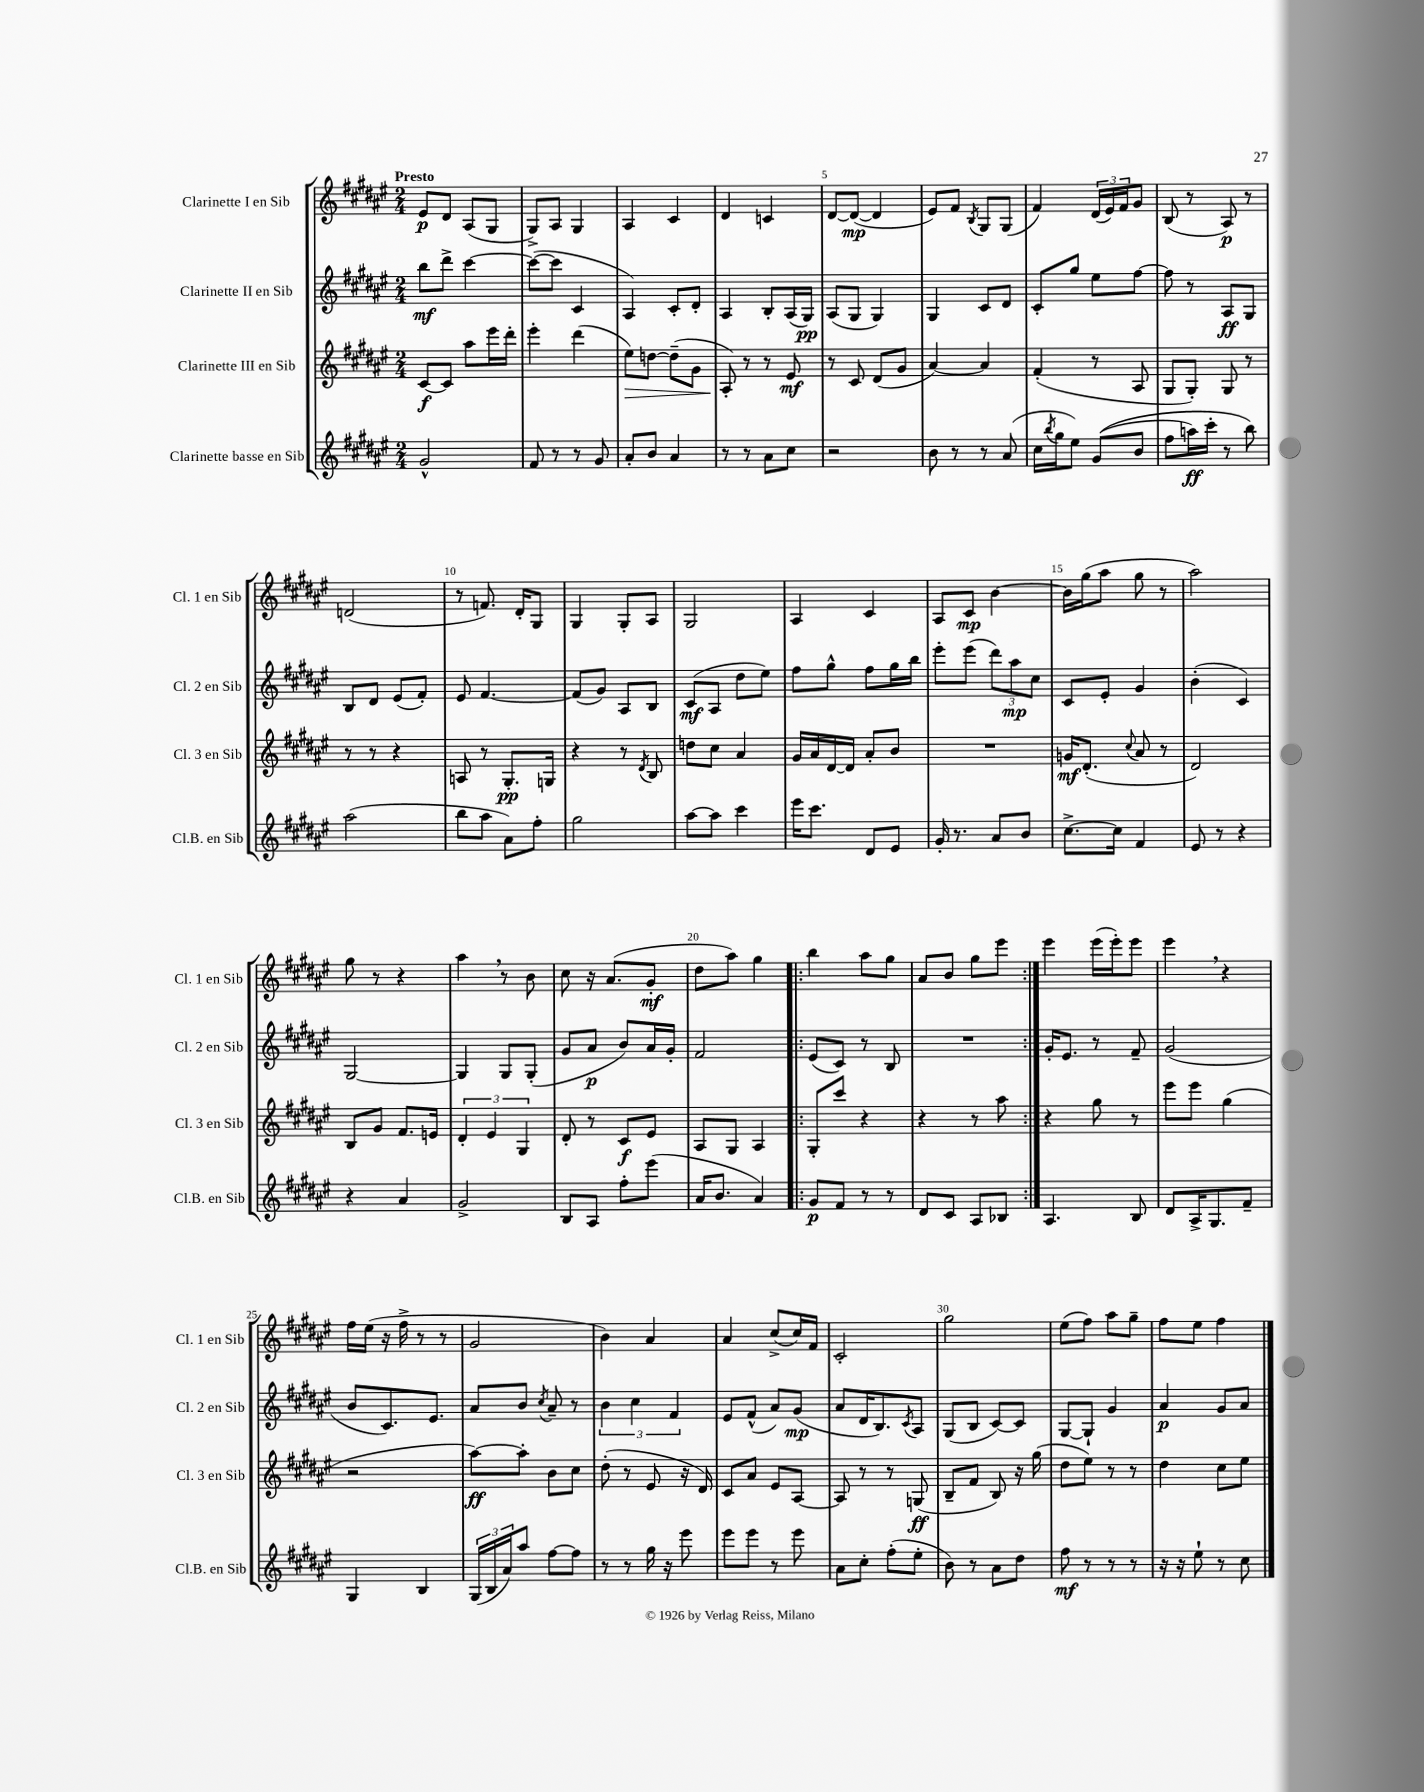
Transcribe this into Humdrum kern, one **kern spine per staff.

**kern	**kern	**kern	**kern
*staff4	*staff3	*staff2	*staff1
*clefG2	*clefG2	*clefG2	*clefG2
*k[f#c#g#d#a#e#]	*k[f#c#g#d#a#e#]	*k[f#c#g#d#a#e#]	*k[f#c#g#d#a#e#]
*M2/4	*M2/4	*M2/4	*M2/4
2g#^^	[8c#	8bb	8e#
.	8c#]	8ddd#^	8d#
.	8aa#	[4ccc#	(8A#
.	16eee#	.	8G#
.	16ddd#'	.	.
=	=	=	=
8f#	4eee#'	(8ccc#_	8G#^)
8r	.	8ccc#]	8A#
8r	(4ddd#	4c#	4G#
8g#	.	.	.
=	=	=	=
8a#'	8ee#)	4A#)	4A#
8b	[8dd	.	.
4a#	(8dd~]	8c#'	4c#
.	8g#	8d#'	.
=	=	=	=
8r	8A#')	4A#	4d#
8r	8r	.	.
8a#	8r	8B'	4c
8cc#	8e#	(16A#	.
.	.	16G#)	.
=	=	=	=
2r	8r	(8A#	[8d#
.	8c#	8G#	(8d#_
.	(8d#	4G#)	4d#]
.	8g#	.	.
=	=	=	=
8b	[4a#)	4G#	8e#)
8r	.	.	8f#
.	.	.	8qB
8r	4a#]	8c#	8G#
(8a#	.	8d#	(8G#
=	=	=	=
16cc#	(4f#'	8c#'	4f#)
8qbb	.	.	.
16gg#	.	.	.
8ee#)	.	8gg#	.
&((8g#	8r	8ee#	(24d#
.	.	.	24e#)
.	.	.	24f#
8b	8A#	[8ff#	8g#
=	=	=	=
8ff#	8G#	8ff#]	(8B
16aa)	8G#')	8r	8r
16ccc#'	.	.	.
8r	8G#	8A#	8A#)
8bb&)	8r	8G#	8r
=	=	=	=
(2aa#	8r	8B	(2d
.	8r	8d#	.
.	4r	(8e#	.
.	.	8f#')	.
=	=	=	=
8bb	8A	8e#	8r
8aa#	8r	[4.f#	8.f)
8a#)	8.G#'	.	.
.	.	.	16d#'
8ff#'	.	.	8G#
.	16G	.	.
=	=	=	=
2gg#	4r	(8f#]	4G#
.	.	8g#)	.
.	8r	8A#	8G#'
.	8qd#	.	.
.	8B	8B	8A#
=	=	=	=
[8aa#	8dd	(8c#	2G#
8aa#]	8cc#	8A#	.
4ccc#	4a#	8dd#	.
.	.	8ee#)	.
=	=	=	=
16eee#	16g#	8ff#	4A#
8.ccc#	16a#	.	.
.	[16d#	8gg#^^	.
.	16d#]	.	.
8d#	8a#'	8ff#	4c#
8e#	8b	16gg#	.
.	.	16bb	.
=	=	=	=
16g#'	2r	8eee#'	8A#
8.r	.	.	.
.	.	(8eee#	8c#
8a#	.	12ddd#)	[4b
.	.	12aa#	.
8b	.	.	.
.	.	12cc#	.
=	=	=	=
[8.cc#^	16g	8c#	16b]
.	(8.d#'	.	(16gg#
.	.	8e#'	8aa#
16cc#]	.	.	.
.	8qqcc#	.	.
4f#	8a#	4g#	8gg#
.	8r	.	8r
=	=	=	=
8e#	2d#)	(4b'	2aa#)
8r	.	.	.
4r	.	4c#)	.
=	=	=	=
4r	8B	[2G#	8gg#
.	8g#	.	8r
4a#	8.f#	.	4r
.	16e	.	.
=	=	=	=
2g#^	6d#'	4G#]	4aa#
.	6e#	.	.
.	.	8G#	8r
.	6G#	.	.
.	.	(8G#'	8b
=	=	=	=
8B	8d#'	8g#	8cc#
8A#	8r	8a#	16r
.	.	.	(8.a#
8ff#'	8c#	8b)	.
(8eee#	8e#	16a#	8g#'
.	.	16g#'	.
=	=	=	=
16a#	8A#	2f#	8dd#
8.b	.	.	.
.	8G#	.	8aa#)
4a#)	4A#	.	4gg#
=!|:	=!|:	=!|:	=!|:
8g#	8G#'	(8e#	4bb
8f#	8ccc#	8c#)	.
8r	4r	8r	8aa#
8r	.	8B	8gg#
=	=	=	=
8d#	4r	2r	8a#
8c#	.	.	8b
8A#	8r	.	8gg#
8B-	8aa#	.	8eee#
=:|!	=:|!	=:|!	=:|!
4.A#	4r	16g#'	4eee#
.	.	8.e#	.
.	8gg#	8r	(16eee#
.	.	.	16eee#')
8B	8r	8f#~	8eee#
=	=	=	=
8d#	8eee#	(2g#	4eee#
16A#^	8eee#	.	.
8.G#	.	.	.
.	(4gg#	.	4r
8f#~	.	.	.
=	=	=	=
4G#	2r	8b	16ff#
.	.	.	(16ee#
.	.	8.c#)	16r
.	.	.	16ff#^
4B	.	.	8r
.	.	8.e#	.
.	.	.	8r
=	=	=	=
(24G#	[8aa#)	8a#	2g#
24B	.	.	.
24a#)	.	.	.
8aa#	8aa#']	8b	.
.	.	8qcc#	.
[8ff#	8b	8a#~	.
8ff#]	8cc#	8r	.
=	=	=	=
8r	(8dd#'	6b	4b)
8r	8r	.	.
.	.	6cc#	.
16gg#	8e#	.	4a#
16r	.	.	.
.	.	6f#	.
8eee#	16r	.	.
.	16d#)	.	.
=	=	=	=
8eee#	8c#	8e#	4a#
8eee#	8a#	(8f#^^	.
8r	8e#	8a#)	(8cc#^
8eee#	[8A#	(8g#	16cc#)
.	.	.	16f#
=	=	=	=
8a#	8A#]	8a#	2c#'
8cc#'	8r	16d#	.
.	.	8.B)	.
(8ff#'	8r	.	.
.	.	8qc#	.
8ee#'	(8G	8A#	.
=	=	=	=
8b)	8B~	(8G#	2gg#
8r	8f#	8B	.
8a#	8B)	[8c#)	.
8dd#	16r	8c#]	.
.	(16gg#	.	.
=	=	=	=
8ff#	8dd#	[8G#	(8ee#
8r	8ee#)	8G#`]	8ff#)
8r	8r	4g#	8aa#
8r	8r	.	8gg#~
=	=	=	=
16r	4dd#	4a#	8ff#
16r	.	.	.
8ee#`	.	.	8ee#
8r	8cc#	8g#	4ff#
8cc#	8ee#	8a#	.
==	==	==	==
*-	*-	*-	*-
